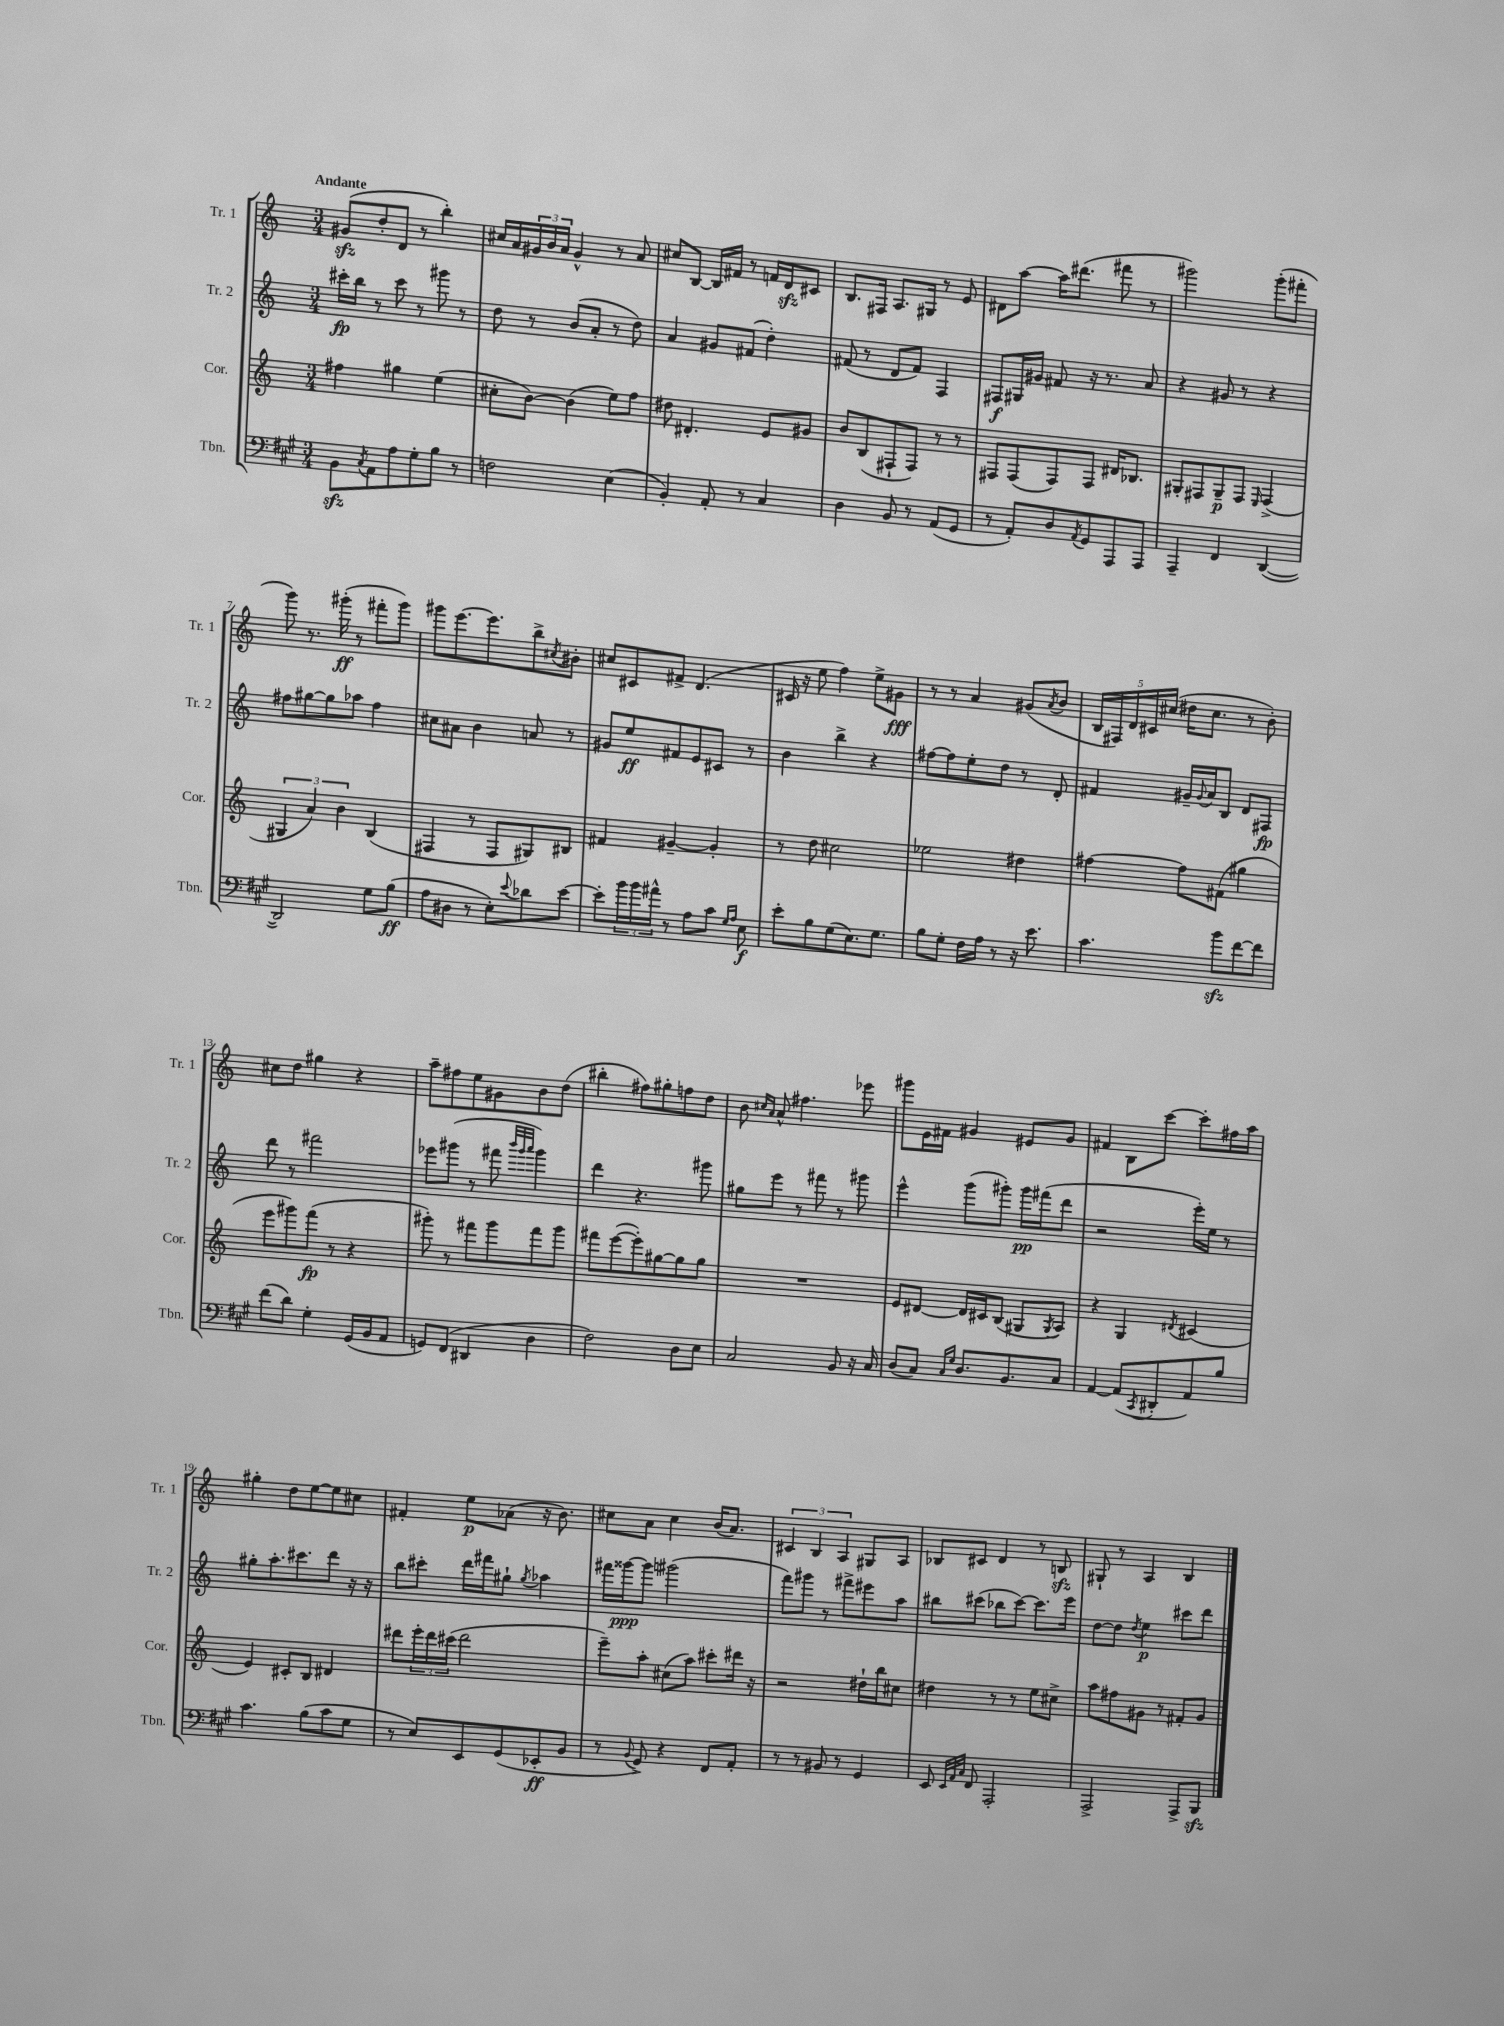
<<
\new StaffGroup <<
\new Staff = "s0" \with { instrumentName = "Tr. 1" shortInstrumentName = "Tr. 1" } {
    \clef treble \key c \major \numericTimeSignature \time 3/4 \tempo "Andante"
    gis'8\sfz( d''8-. d'8 r8 b''4-.) |
    cis''16 a'16 \tuplet 3/2 { gis'16 b'16 a'16 } gis'4-^ r8 a'8 |
    cis''8 b8~ b16 fis'16 r8 f'16 d'16\sfz cis'8 |
    b8. fis16 a8. gis16 r8 e'8 |
    dis'8 a''8~ a''16 dis'''8.( fis'''8 r8 |
    gis'''2) gis'''8-.( fis'''8-. |
    g'''8) r8. gis'''16-.\ff( r8 fis'''8-. gis'''8) |
    gis'''8 e'''8.~ e'''8. b''8-> \acciaccatura { cis''8 } bis'8-. |
    cis''8 cis'8 fis'8-> d'4.( |
    cis'16 r16 e''8 f''4) e''8-> gis'8\fff |
    r8 r8 a'4 gis'8( \acciaccatura { a'8 } b'8 |
    \tuplet 5/4 { b16 fis16) d'16 cis'16 cis''16( } dis''16 cis''8. r8 b'8-.) |
    cis''8 d''8 gis''4 r4 |
    a''8-- fis''8 e''8 gis'8 b'8 d''8( |
    bis''4-. fis''8) gis''8-. f''8 d''8 |
    b'8 \grace { cis''16 a'16 } a'8-^ fis''4. ees'''8 |
    gis'''8 e'16 fis'16 gis'4 eis'8 gis'8 |
    fis'4 b8 c'''8~ c'''8-. fis''16 a''16 |
    gis''4-. d''8 e''8~ e''8 cis''8 |
    fis'4-. e''8\p aes'8( r16 b'8.) |
    cis''8 a'8 cis''4 b'16( a'8.) |
    \tuplet 3/2 { cis'4 b4 a4 } gis8 a8 |
    bes8 cis'8 d'4 r8 b8\sfz |
    gis8-! r8 a4 b4 \bar "|." |
}
\new Staff = "s1" \with { instrumentName = "Tr. 2" shortInstrumentName = "Tr. 2" } {
    \clef treble \key c \major \numericTimeSignature \time 3/4
    cis'''16-.\fp b''16 r8 cis'''8 r8 gis'''8 r8 |
    d''8 r8 b'8( a'8-. r8 d''8) |
    a'4 gis'8 fis'8( d''4-.) |
    fis'8( r8 d'8 fis'8) f4 |
    fis8\f gis16 gis'16 fis'8 r16 r8. a'8 |
    r4 gis'8 r8 r4 |
    fis''8 gis''8~ gis''8 aes''8 fis''4 |
    cis''8 ais'8 b'4 a'8 r8 |
    gis'8 e''8\ff fis'8 e'8 cis'8 r8 |
    b'4 b''4-> r4 |
    fis''8~ fis''8 e''8-. d''8 r8 d'8-. |
    fis'4 gis'16-- \appoggiatura { gis'8 } a'16 b8 d'8 fis8\fp |
    d'''8 r8 fis'''2 |
    ees'''8 gis'''8( r8 fis'''8 \grace { b'''32 gis'''32 a'''32 } gis'''4) |
    d'''4 r4. gis'''8 |
    gis''8 e'''8 r8 fis'''8 r8 gis'''8 |
    e'''4-^ g'''8( gis'''8-.) gis'''16\pp fis'''16( d'''8 |
    r2 e'''16-.) e''16 r8 |
    gis''8-. a''8.-. cis'''8. d'''8 r16 r16 |
    b''8 cis'''8-. d'''16 fis'''16 gis''8-! \acciaccatura { gis''8 } aes''4 |
    fis'''16 gisis'''16~\ppp gisis'''8 gis'''2( |
    f'''8) gis'''8 r8 fis'''8-> eis'''8 a''8 |
    bis''8 cis'''8( bes''8 cis'''8~) cis'''8. e'''16 |
    d''8~ d''8 \acciaccatura { d''8 } e''4\p cis'''8 d'''8 \bar "|." |
}
\new Staff = "s2" \with { instrumentName = "Cor." shortInstrumentName = "Cor." } {
    \clef treble \key c \major \numericTimeSignature \time 3/4
    fis''4 gis''4 e''4( |
    cis''8-. b'8~) b'4( e''8) f''8 |
    dis''8 dis'4.-. e'8 gis'8 |
    b'8 b8( fis8-! fis8) r8 r8 |
    fis8 fis8( fis8) fis8 dis'16 bes8. |
    gis8-. fis8 gis8--\p fis8 \grace { e16 } fis4->( |
    \tuplet 3/2 { gis4 a'4) b'4 } b4( |
    fis4 r8 fis8 gis8) bis8 |
    fis'4 gis'4~-- gis'4-. |
    r8 d''8 cis''2 |
    ees''2 dis''4 |
    fis''4~ fis''8 fis'8( gis''4 |
    e'''8 gis'''8) f'''8\fp( r8 r4 |
    gis'''8-.) r8 fis'''8 gis'''8 fis'''8 gis'''8 |
    fis'''8 e'''8~( e'''8-.) gis''8~ gis''8 gis''8 |
    R2. |
    e'8 dis'8~ dis'16 cis'16 b8( gis8 \acciaccatura { gis8 } a8) |
    r4 g4 \acciaccatura { dis'8 } cis'4( |
    e'4) cis'8-. b8 dis'4 |
    dis'''8 \tuplet 3/2 { e'''16-. dis'''16 cis'''16( } dis'''2 |
    e'''8--) a''8-. cis''8( a''8) cis'''8-. dis'''16 r16 |
    r2 dis''16-! b''16 cis''8 |
    dis''4 r8 r8 e''8 cis''8-> |
    a''8 fis''8 gis'8 r8 fis'8-. gis'8 \bar "|." |
}
\new Staff = "s3" \with { instrumentName = "Tbn." shortInstrumentName = "Tbn." } {
    \clef bass \key a \major \numericTimeSignature \time 3/4
    b,8\sfz \acciaccatura { cis8 } a,8 a8 gis8-. b8 r8 |
    f2 e4( |
    b,4-.) a,8-. r8 cis4 |
    d4 b,8 r8 a,8( gis,8 |
    r8 a,8-.) d8 \acciaccatura { a,8 } gis,8 a,,8 a,,8 |
    a,,4-- fis,4 d,4~( |
    d,2) gis8 b8\ff( |
    a8 dis8 r8 e8-.) \appoggiatura { e'8 } des'8 e'8~ |
    e'8-. \tuplet 3/2 { b'16 b'16 ais'16-^ } r8 a8 cis'8 \grace { gis16 a16 } e8\f |
    e'8-. b8 gis8( e8.) gis8. |
    b8 gis8-. fis16 a16 r8 r16 e'8. |
    cis'4. b'8\sfz fis'8~ fis'8 |
    fis'8( d'8) gis4-. gis,16( b,16 a,8 |
    g,8) fis,8( dis,4 d4 |
    fis2) d8 e8 |
    cis2 b,8 r16 cis16 |
    d8( cis8) \grace { cis16 gis16 } d8. b,8. cis8 |
    a,4~ a,8( \acciaccatura { cis,8 } dis,8-. a,8) b8 |
    cis'4. b8( cis'8 gis8 |
    r8 e8) e,8 gis,8( ees,8-.\ff b,8 |
    r8 \appoggiatura { b,8 } gis,8->) r4 fis,8 a,8-. |
    r8 r8 bis,8 r8 gis,4 |
    e,8 \grace { e,32 a,32 cis32 } fis,8 a,,2-. |
    a,,2-> a,,8-> b,,8\sfz \bar "|." |
}
>>
>>
